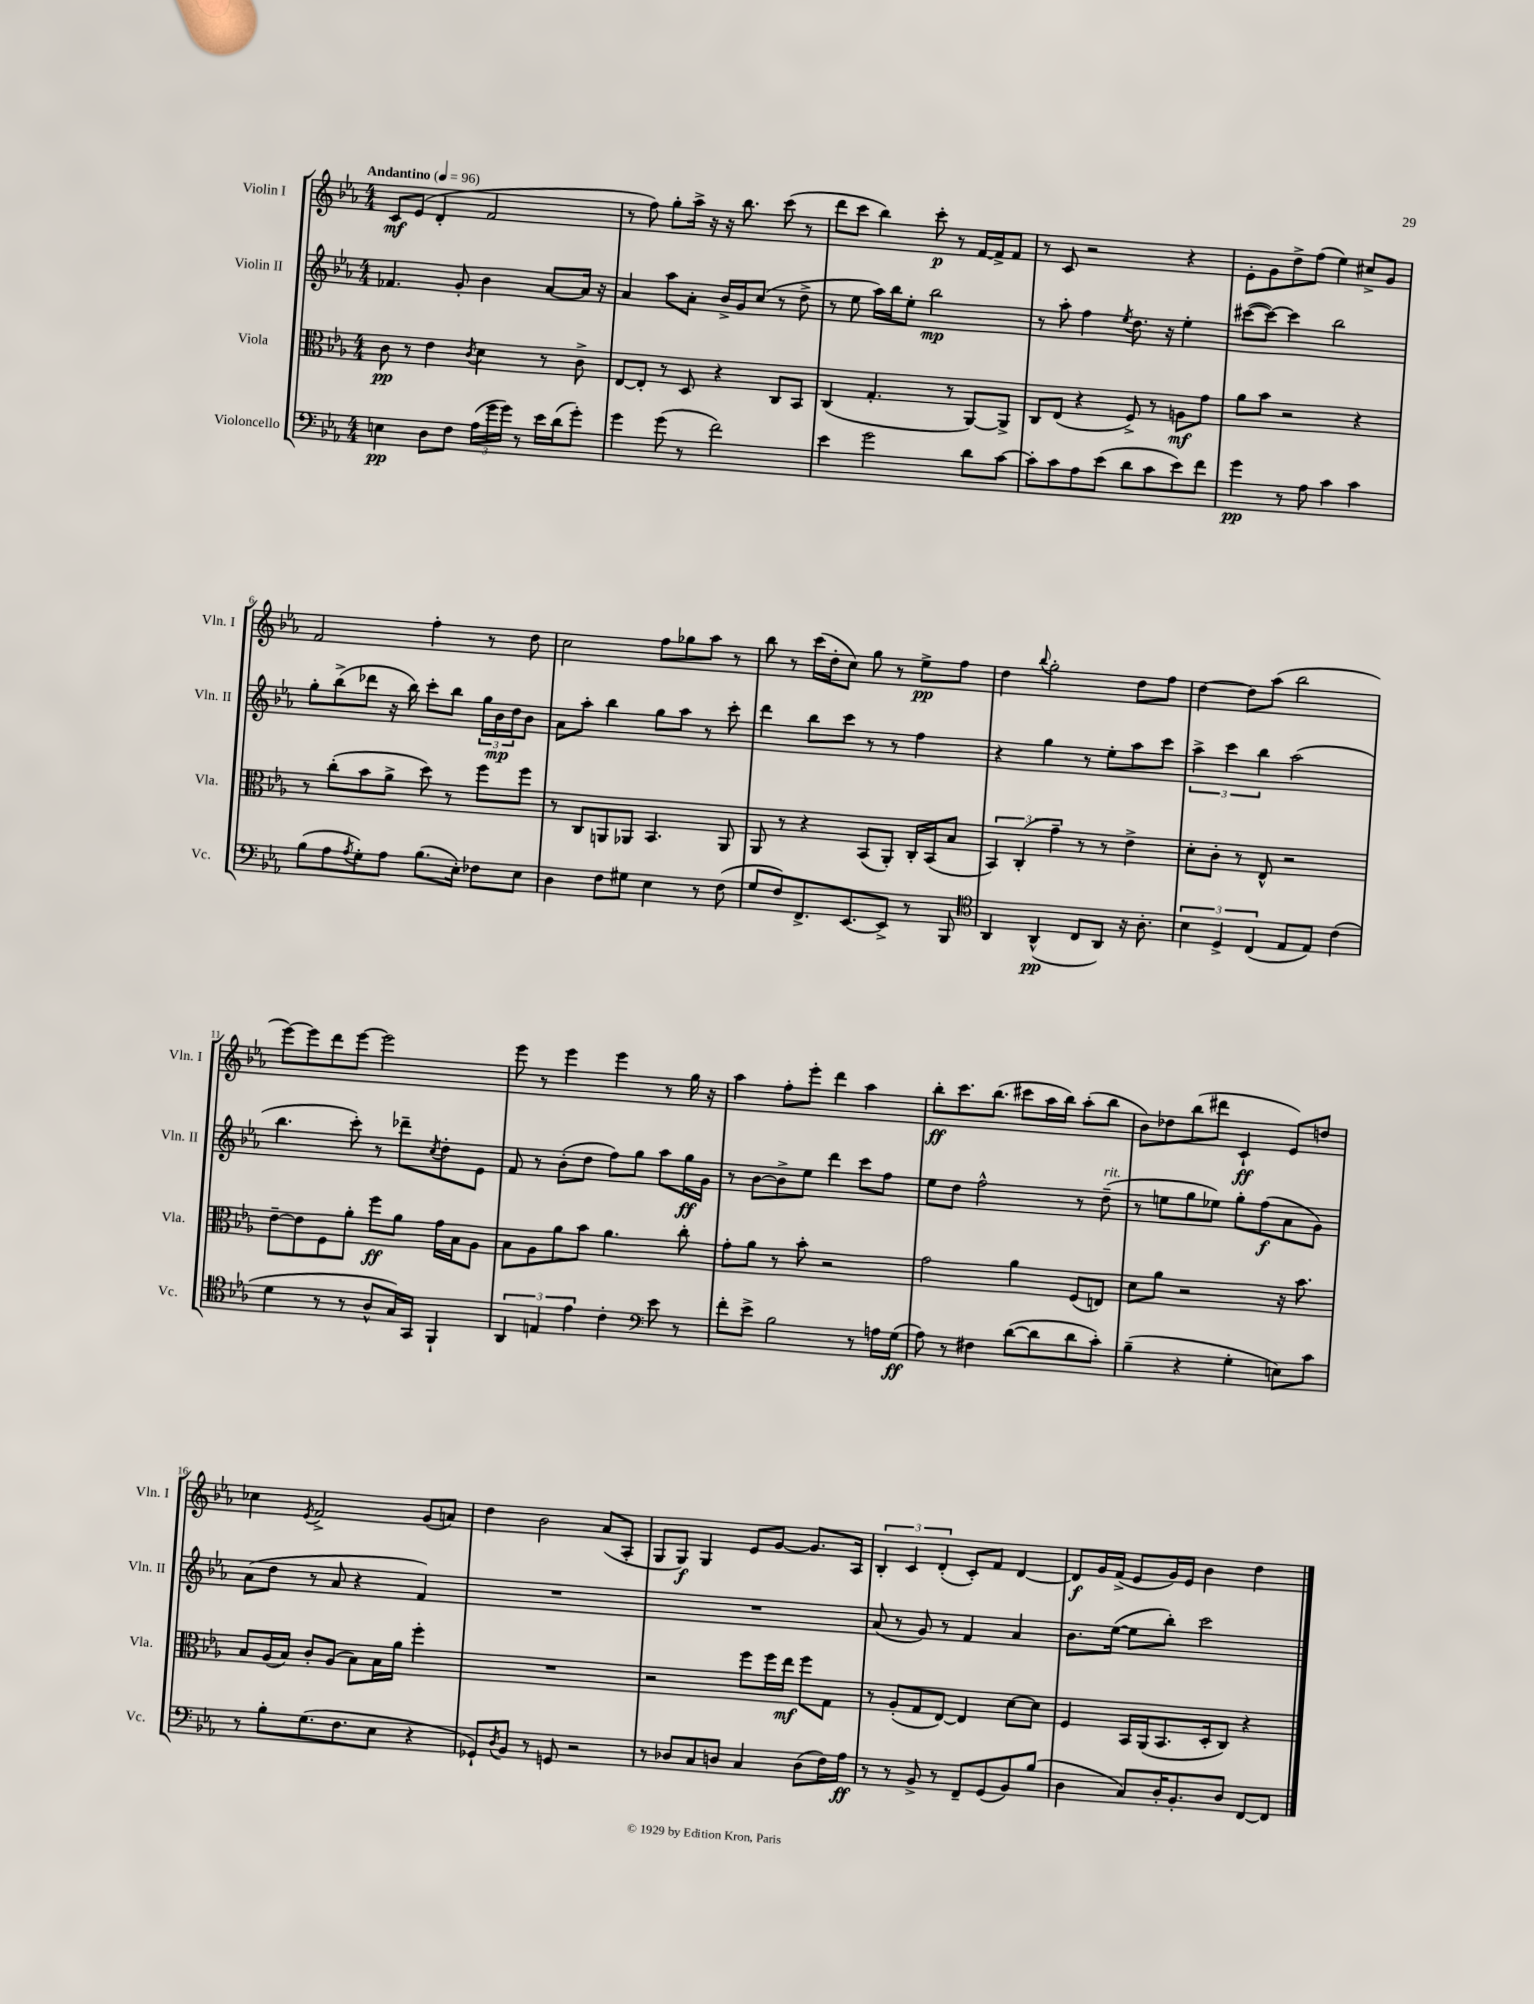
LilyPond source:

<<
\new StaffGroup <<
\new Staff = "s0" \with { instrumentName = "Violin I" shortInstrumentName = "Vln. I" } {
    \clef treble \key ees \major \numericTimeSignature \time 4/4 \tempo "Andantino" 4 = 96
    c'8\mf ees'8( d'4-. f'2 |
    r8 f''8) g''8-. aes''16-> r16 r16 bes''8. c'''8( r8 |
    d'''8 c'''8 bes''4) c'''8-.\p r8 f'16~ f'16-> f'8 |
    r8 c'8 r2 r4 |
    ees'8-. g'8 d''8-> f''8( ees''4) cis''8-> g'8 |
    f'2 f''4-. r8 d''8 |
    c''2 f''8 ges''8 aes''8 r8 |
    bes''8 r8 c'''16( d''16-. c''8) g''8 r8 ees''8->\pp f''8 |
    d''4 \appoggiatura { bes''8 } g''2-. d''8 f''8 |
    d''4~ d''8 aes''8( bes''2 |
    ees'''8~) ees'''8 d'''8 ees'''8~ ees'''2 |
    ees'''8 r8 ees'''4 ees'''4 r8 g''16 r16 |
    aes''4 f''8-. ees'''8-. d'''4 aes''4 |
    bes''8-.\ff c'''8. bes''8.( cis'''8 aes''16 bes''16) aes''8-.( bes''8 |
    bes'8) des''8 bes''8( dis'''8 c'4-!\ff ees'8) d''8 |
    ces''4 \acciaccatura { ees'8 } f'2-> g'8( a'8) |
    d''4 bes'2 aes'8( aes8-. |
    g8 g8\f) g4 ees'8 g'8~ g'8. aes16 |
    \tuplet 3/2 { bes4-. c'4 d'4-.( } c'8-.) f'8 d'4~ |
    d'8\f g'16 f'16->( ees'8 g'16) ees'16 bes'4 d''4 \bar "|." |
}
\new Staff = "s1" \with { instrumentName = "Violin II" shortInstrumentName = "Vln. II" } {
    \clef treble \key ees \major \numericTimeSignature \time 4/4
    fes'4. g'8-. bes'4 aes'8~ aes'16 r16 |
    aes'4 aes''8 aes'8-. bes'16-> g'16 c''8( r8 d''8-> |
    r8 ees''8 aes''16) bes''16 ees''8-. bes''2\mp |
    r8 aes''8-. f''4 \acciaccatura { ees''8 } d''8. r16 ees''4-. |
    cis'''8~( cis'''8~) cis'''4 bes''2 |
    g''8-. bes''8->( des'''8 r16 bes''16) c'''8-. bes''8 \tuplet 3/2 { g''16 bes'16\mp d''16 } bes'8 |
    aes'8 aes''8-. bes''4 g''8 aes''8 r8 c'''8-. |
    d'''4 bes''8 c'''8 r8 r8 f''4 |
    r4 g''4 r8 ees''8-. aes''8 c'''8 |
    \tuplet 3/2 { aes''4-> c'''4 bes''4 } aes''2( |
    bes''4. c'''8-.) r8 des'''8-- \acciaccatura { c''8 } d''8-. ees'8 |
    f'8 r8 bes'8-.( d''8 f''8) g''8 aes''8 g''16\ff g'16 |
    r8 bes'8~ bes'8-> ees''8 d'''4 c'''8 f''8 |
    ees''8 d''8 f''2-^ r8 d''8--^\markup { \italic "rit." }( |
    r8 e''8 g''8 ees''8) g''8-. f''8\f( aes'8 g'8) |
    aes'8( d''8 r8 aes'8 r4 f'4) |
    R1 |
    R1 |
    aes'8( r8 g'8) r8 f'4 aes'4 |
    bes'8. ees''16~( ees''8 bes''8-.) c'''2 \bar "|." |
}
\new Staff = "s2" \with { instrumentName = "Viola" shortInstrumentName = "Vla." } {
    \clef alto \key ees \major \numericTimeSignature \time 4/4
    c'8\pp r8 ees'4 \acciaccatura { c'8 } d'4 r8 c'8-> |
    ees8~ ees8-. r8 d8 r4 c8 bes,8 |
    c4( g4.-. r8 aes,8~) aes,8-> |
    c8 ees8( r4 f8->) r8 a8\mf g'8 |
    aes'8 bes'8 r2 r4 |
    r8 c''8-.( bes'8 aes'8-> d''8) r8 f''8 f''8 |
    r8 c8 a,8 aes,8 bes,4. aes,8 |
    aes,8 r8 r4 bes,8( aes,8-.) c16-. bes,16( bes8 |
    \tuplet 3/2 { bes,4) c4-.( g'4--) } r8 r8 ees'4-> |
    d'8-. c'8-. r8 ees8-^ r2 |
    ees'8~-- ees'8 f8 aes'8-. f''8\ff aes'8 g'16 bes16 aes8 |
    bes8 aes8 aes'8 bes'8 aes'4. c''8-. |
    g'8-. aes'8 r8 bes'8-. r2 |
    g'2 aes'4 f8( e8) |
    d'8 aes'8 r2 r16 bes'8. |
    bes8 aes16( bes16) c'8-. aes8( bes8) bes16 aes'16 f''4-. |
    R1 |
    r2 f''8 f''16 ees''16\mf f''8 g8 |
    r8 aes8-.( g8 ees8~) ees4 d'8~ d'8 |
    f4 bes,16 aes,16( bes,8. d16-. c8) r4 \bar "|." |
}
\new Staff = "s3" \with { instrumentName = "Violoncello" shortInstrumentName = "Vc." } {
    \clef bass \key ees \major \numericTimeSignature \time 4/4
    e4\pp d8 f8 \tuplet 3/2 { aes16( g'16 g'16) } r8 ees'16 d'16( g'8-.) |
    g'4 g'8( r8 f'2) |
    ees'4 g'2 d'8 c'8~ |
    c'8-. c'8 aes8 ees'8( d'8 c'8 ees'8) f'8 |
    g'4\pp r8 aes8 c'4 c'4 |
    bes8( aes8 \acciaccatura { aes8 } g8-.) aes8 bes8.( ees16-.) fes8 ees8 |
    d4 f8 gis8 ees4 r8 f8( |
    g8 f8) f,8.-> ees,8.~ ees,8-> r8 bes,,8 |
    \clef tenor aes,4 aes,4-^\pp( c8 aes,8) r16 aes8.-. |
    \tuplet 3/2 { bes4 d4-> c4( } ees8 ees8) c'4( |
    d'4 r8 r8 aes8-^ g16) g,16 f,4-! |
    \tuplet 3/2 { aes,4 e4 ees'4 } c'4-. \clef bass ees'8 r8 |
    f'8-. ees'8-> bes2 r8 a16 g16\ff( |
    aes8) r8 fis4 d'8~( d'8 d'8 c'8-.) |
    bes4--( r4 g4-. e8) c'8 |
    r8 bes8-. g8.( f8. ees8 r4 |
    ges,8-!) \acciaccatura { d8 } bes,8 r8 g,8 r2 |
    r8 des8 c8 d8 c4 d8( f16) aes16\ff |
    r8 r8 bes,8-> r8 f,8-- g,8( bes,8) bes8( |
    d4 c8) d16-. bes,8.-. d8 f,8~ f,8 \bar "|." |
}
>>
>>
